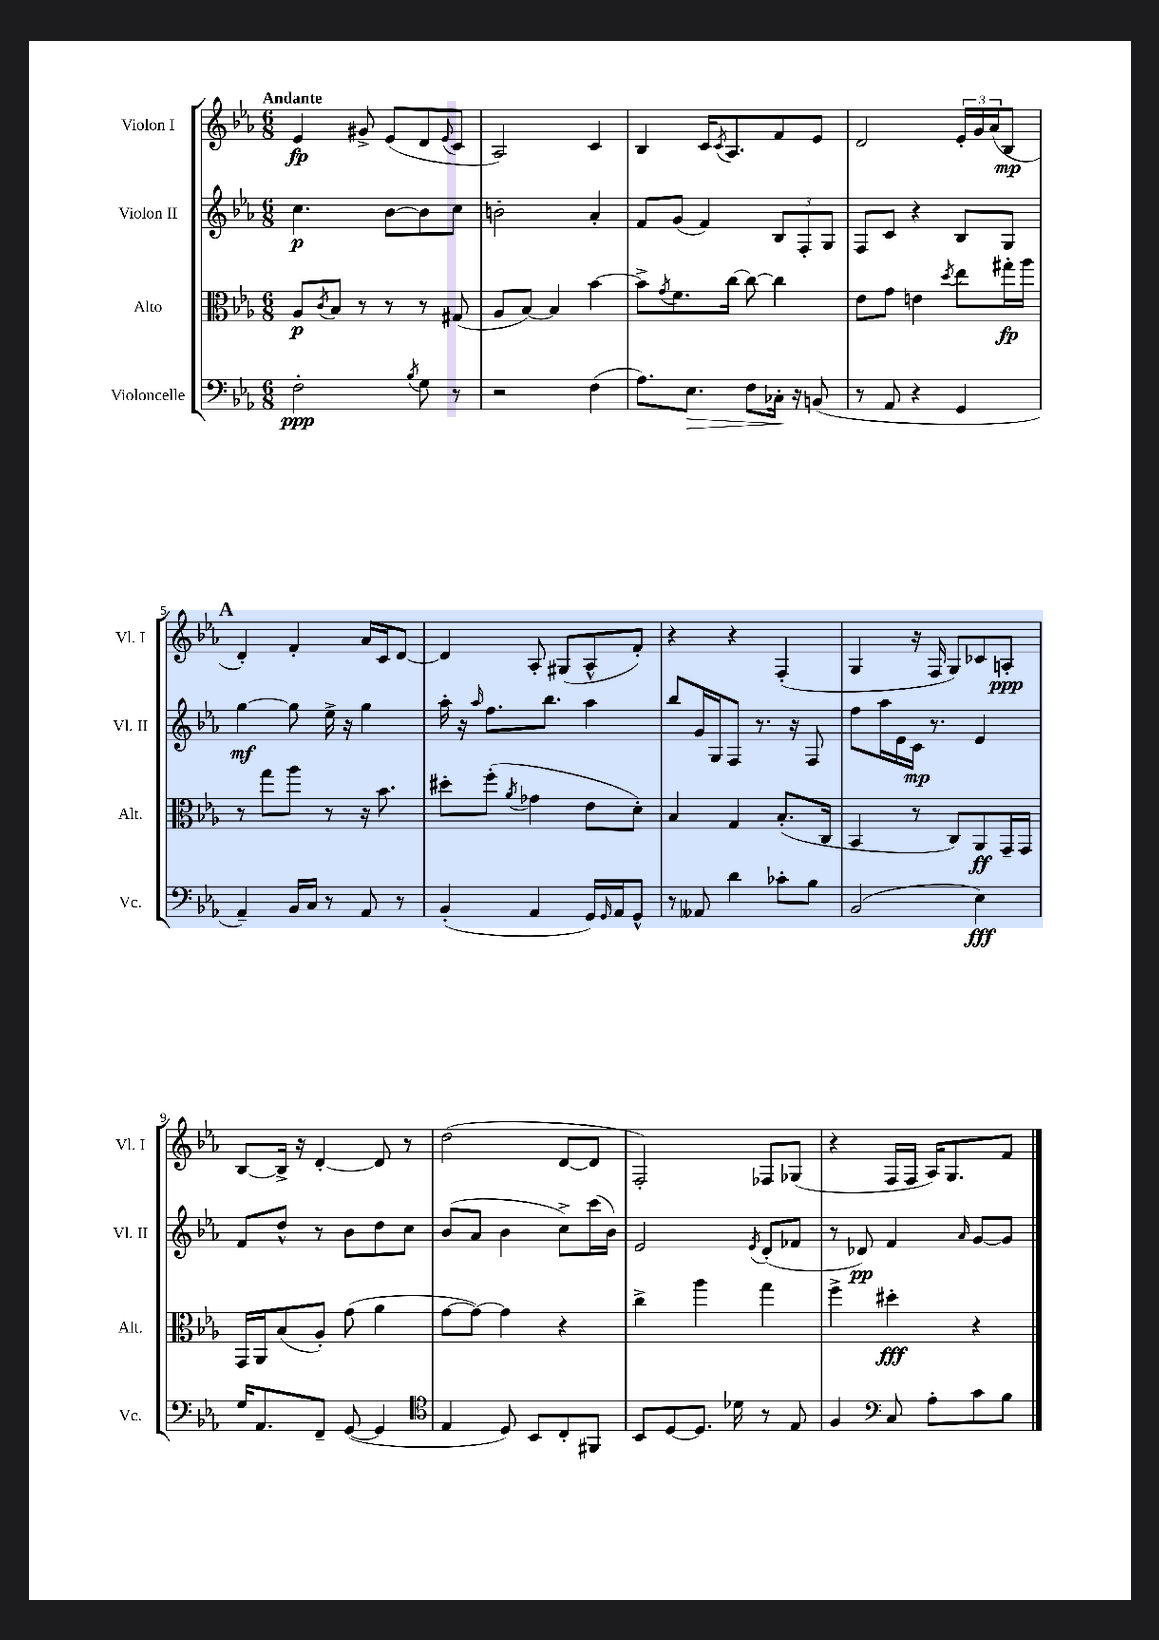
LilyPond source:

<<
\new StaffGroup <<
\new Staff = "s0" \with { instrumentName = "Violon I" shortInstrumentName = "Vl. I" } {
    \clef treble \key ees \major \numericTimeSignature \time 6/8 \tempo "Andante"
    ees'4\fp gis'8-> ees'8( d'8 \appoggiatura { ees'8 } c'8 |
    aes2) c'4 |
    bes4 c'16 \acciaccatura { c'8 } aes8. f'8 ees'8 |
    d'2 \tuplet 3/2 { ees'16-. g'16 aes'16( } bes8\mp |
    \mark \markup { \bold "A" } d'4-.) f'4-. aes'16 c'16 d'8~ |
    d'4 aes8-. gis8( aes8-^ f'8-.) |
    r4 r4 f4-.( |
    g4 r16 f16 g8) ces'8 a8-.\ppp |
    bes8~ bes16-> r16 d'4~-. d'8 r8 |
    d''2( d'8~ d'8 |
    f2-.) fes8 ges8( |
    r4 f16 f16 aes16) g8. f'8 \bar "|." |
}
\new Staff = "s1" \with { instrumentName = "Violon II" shortInstrumentName = "Vl. II" } {
    \clef treble \key ees \major \numericTimeSignature \time 6/8
    c''4.\p bes'8~ bes'8 c''8 |
    b'2-. aes'4-. |
    f'8 g'8( f'4) \tuplet 3/2 { bes8 f8-. g8 } |
    f8 c'8 r4 bes8 g8 |
    \mark \markup { \bold "A" } g''4~\mf g''8 ees''16-> r16 g''4 |
    aes''16-. r16 \grace { aes''16 } f''8. bes''8. aes''4 |
    bes''8 g'16 g16 f8 r8. r16 f8 |
    f''8 aes''16 ees'16 c'16\mp r8. ees'4 |
    f'8 d''8-^ r8 bes'8 d''8 c''8 |
    bes'8( aes'8 bes'4 c''8->) c'''16( bes'16) |
    ees'2 \acciaccatura { ees'8 } d'8-.( fes'8 |
    r8 des'8\pp) f'4 \grace { aes'16 } g'8~ g'8 \bar "|." |
}
\new Staff = "s2" \with { instrumentName = "Alto" shortInstrumentName = "Alt." } {
    \clef alto \key ees \major \numericTimeSignature \time 6/8
    aes8\p \acciaccatura { c'8 } bes8 r8 r8 r8 gis8( |
    aes8 bes8~) bes4 bes'4~ |
    bes'8-> \acciaccatura { g'8 } f'8. c''16~ c''8~ c''4 |
    ees'8 g'8 e'4 \acciaccatura { d''8 } ees''8 gis''16-.\fp aes''16 |
    \mark \markup { \bold "A" } r8 g''8 aes''8 r8 r16 bes'8. |
    dis''8-. f''8-.( \acciaccatura { aes'8 } ges'4 ees'8 d'8-.) |
    bes4 g4 bes8.-.( c16 |
    bes,4 r8 c8) aes,8\ff g,16-- g,16 |
    g,16 aes,16 bes8( aes8-.) g'8( aes'4 |
    g'8~ g'8~) g'4 r4 |
    c''4-> aes''4 g''4 |
    f''4-> dis''4-.\fff r4 \bar "|." |
}
\new Staff = "s3" \with { instrumentName = "Violoncelle" shortInstrumentName = "Vc." } {
    \clef bass \key ees \major \numericTimeSignature \time 6/8
    f2-.\ppp \acciaccatura { bes8 } g8 r8 |
    r2 f4( |
    aes8.) ees8.\> f8 ces16-.\! r16 b,8( |
    r8 aes,8 r4 g,4 |
    \mark \markup { \bold "A" } aes,4--) bes,16 c16 r8 aes,8 r8 |
    bes,4-.( aes,4 g,16) \grace { g,16 } aes,16 g,8-^ |
    r8 aeses,8 d'4 ces'8-. bes8 |
    bes,2( ees4\fff) |
    g16 aes,8. f,8-- g,8~( g,4 |
    \clef tenor ees4 d8) bes,8 c8-. fis,8 |
    bes,8 d8~ d8. des'16 r8 ees8 |
    f4 \clef bass c8 aes8-. c'8 bes8 \bar "|." |
}
>>
>>
